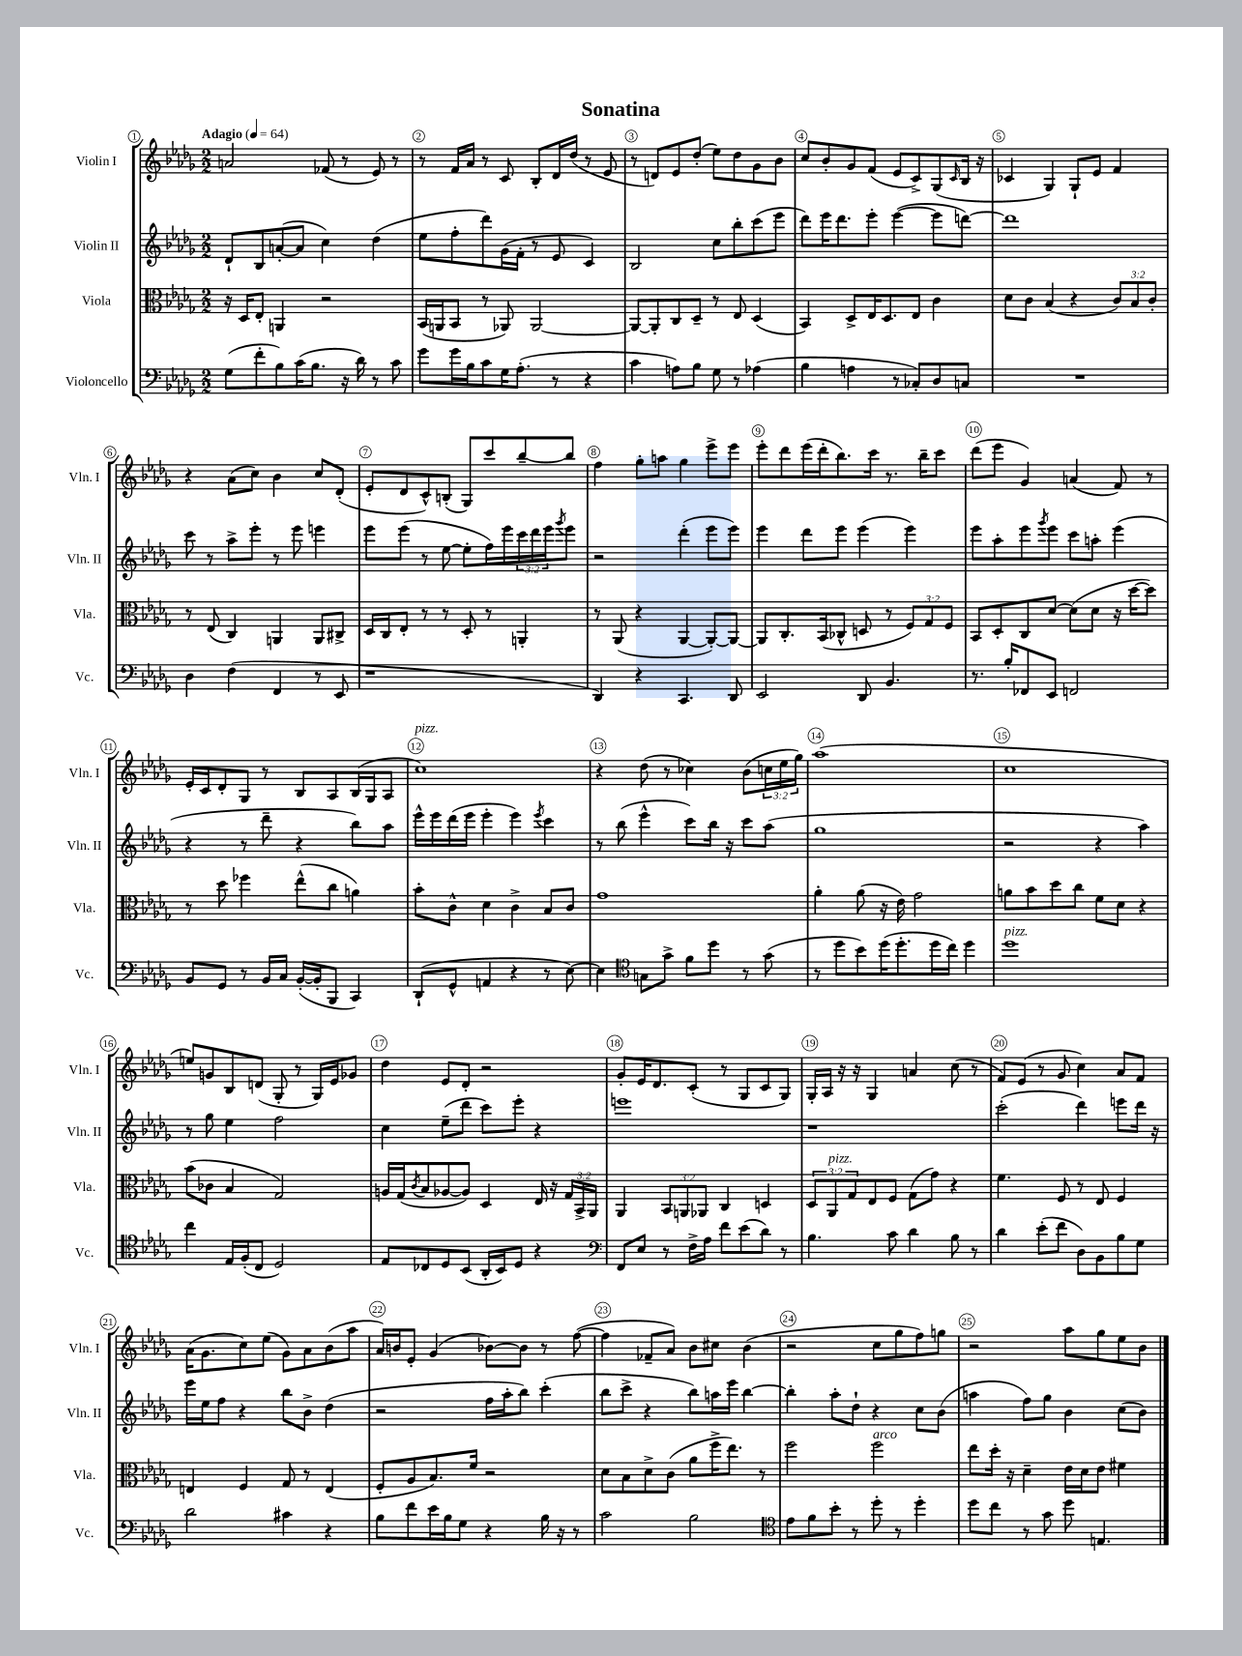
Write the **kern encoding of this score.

**kern	**kern	**kern	**kern
*staff4	*staff3	*staff2	*staff1
*clefF4	*clefC3	*clefG2	*clefG2
*k[b-e-a-d-g-]	*k[b-e-a-d-g-]	*k[b-e-a-d-g-]	*k[b-e-a-d-g-]
*M2/2	*M2/2	*M2/2	*M2/2
*MM64	*MM64	*MM64	*MM64
(8G-	16r	8d-`	2a
.	16D-	.	.
8f'	8E-'	8B-	.
8B-)	4AA	([8a'	.
(16c	.	8a]	.
8.B-	.	.	.
.	2r	4cc)	(8f-
16r	.	.	8r
16d-)	.	.	.
8r	.	(4dd-	8e-)
8c	.	.	8r
=	=	=	=
8g-	(16BB-	8ee-	8r
.	16AA	.	.
16g-	8BB-	8ff'	16f
16B-	.	.	16a-
8c	8r	8ddd-)	8r
16G-	8AA-)	(16g-	8c
(8.A-'	.	16f'	.
.	[2AA-	8r	8B-'
8r	.	8e-	16d-
.	.	.	(16dd-
4r	.	4c)	8r
.	.	.	8e-
=	=	=	=
4c	8AA-_	2B-	8r
.	8AA-']	.	8d)
8A)	8C	.	8e-
8B-	8D-~	.	(8dd-'
8G-	8r	8cc	8ee-)
8r	8E-	8bb-'	8dd-
(4A-	(4D-	(8ccc	8g-
.	.	8eee-	8b-
=	=	=	=
4B-	4BB-)	8ddd-)	8cc
.	.	16eee-	8b-'
.	.	8.ddd-	.
4A	8D-^	.	8g-
.	16E-	8eee-'	(8f
.	8.D-	.	.
8r	.	([4eee-	8e-
8C-')	8E-	.	8c^)
8D-	4c	8eee-]	(8G-
.	.	.	16qqc
8C	.	[8ddd)	16B-
.	.	.	16r
=	=	=	=
1r	8d-	1ddd]	4c-
.	8c	.	.
.	(4B-	.	4G-)
.	4r	.	8G-`
.	.	.	8e-
.	12c)	.	4f
.	12B-	.	.
.	12c'	.	.
=	=	=	=
4D-	8r	8ccc	4r
.	(8E-	8r	.
(4F	4C)	8aa-^	(8a-
.	.	8eee-'	8cc)
4FF	4AA	8r	4b-
.	.	8eee-	.
8r	8AA	4eee	8cc
8EE-	8C#^	.	(8d-'
=	=	=	=
1r	16D-	8eee-	8e-'
.	16C	.	.
.	8E-'	(8eee-	8d-
.	8r	8r	8c^^)
.	8r	[8ee-	(8B'
.	8D-'	8ee-']	8G-)
.	8r	16ff)	8ccc
.	.	16eee-	.
.	4AA'	24ccc	[8bb-~
.	.	24ddd-	.
.	.	24eee-	.
.	.	8qggg-	.
.	.	8eee-	8bb-]
=	=	=	=
4DD-)	8r	2r	4ff
.	(8AA-	.	.
4r	4r	.	8gg-'
.	.	.	8aa
4.CC	[4AA-	(4ddd-'	4gg-
.	8AA-'_)	8eee-	8eee-^
8DD-	8AA-_	8eee-)	8eee-
=	=	=	=
2EE-	8AA-]	4eee-	8eee-'
.	8.C'	.	8ddd-
.	.	8ddd-	(16eee-
.	(16BB-	.	16ddd-'
.	8C-^^	8eee-	8.bb-)
8DD-	8D	(4eee-	.
.	.	.	16ccc
4.BB-	8r	.	8.r
.	12F)	4eee-)	.
.	.	.	16bb-~
.	12G-	.	.
.	.	.	8ccc
.	12F	.	.
=	=	=	=
8.r	8BB-	8eee-	(8ddd-
.	8D-'	8aa-'	8eee-
16B-'	.	.	.
8FF-	8C	8eee-	4g-)
.	.	8qggg-	.
8EE-	[8d-	8eee-	.
2FF	(8d-]	8ccc	(4a
.	8d-	8aa'	.
.	16r	(4eee-	8f)
.	[16dd-	.	.
.	8dd-])	.	8r
=	=	=	=
8BB-	8r	4r	16e-'
.	.	.	16c
8GG-	8dd-	.	8d-'
8r	4ff-	8r	8G-
16BB-	.	8ddd-~	8r
16C	.	.	.
([16BB-'	(8ee-^^	4r	8B-
16BB-']	.	.	.
8BBB-	8cc	.	8A-
4CC)	4a)	8bb-)	(16B-
.	.	.	16G-
.	.	8aa-	8A-
=	=	=	=
(8DD-`	8b-'	16eee-^^	1cc)
.	.	16eee-	.
8GG-^^	8c^^	(16ddd-	.
.	.	16eee-	.
4AA	4d-	4eee-'	.
4r	4c^	4eee-)	.
.	.	8qeee-	.
8r	8B-	4ccc	.
[8E-)	8c	.	.
=	=	=	=
4E-]	1g-	8r	4r
.	.	(8bb-	.
*clefC4	*	*	*
8G	.	4eee-^^	(8dd-
8g-^	.	.	8r
8f	.	8ccc)	4cc-)
8dd-	.	16bb-	.
.	.	16r	.
8r	.	8ccc	(8b-
(8g-	.	(8aa-	24cc
.	.	.	24ee-
.	.	.	24gg-)
=	=	=	=
8r	4a-'	1gg-	(1aa-
8dd-	.	.	.
8b-)	(8a-	.	.
(16dd-	16r	.	.
8.dd-'	16e-)	.	.
.	2g-	.	.
16dd-	.	.	.
16cc)	.	.	.
4dd-	.	.	.
=	=	=	=
1dd-	8a	2r	1cc
.	8b-	.	.
.	8dd-	.	.
.	8cc	.	.
.	8f	4r	.
.	8d-	.	.
.	4r	4aa-)	.
=	=	=	=
4cc	(8b-	8r	8ee)
.	8c-	8gg-	8g
16E-	4B-	4ee-	8B-
(16F'	.	.	.
8C	.	.	(8d
2D-)	2G-)	2ff	8G-'
.	.	.	8r
.	.	.	16G-)
.	.	.	16e-
.	.	.	8g-
=	=	=	=
8E-	16A	4cc	4dd-
.	(16G-	.	.
.	8qc	.	.
8C-	8B-	.	.
8D-	[8A-	(8ee-~	8e-
(8BB-	8A-])	8ddd-	8d-'
16AA-'	4D-	8ccc)	2r
16BB-)	.	.	.
8D-	.	8eee-'	.
4r	16E-	4r	.
.	16r	.	.
.	24G-	.	.
.	24BB-^	.	.
.	24AA-	.	.
=	=	=	=
*clefF4	*	*	*
8FF	4AA-	1eee	8g-'
8E-	.	.	16e-
.	.	.	8.d-
8r	12BB-	.	.
.	12AA	.	.
16F^	.	.	(8c'
.	12AA-	.	.
16A-	.	.	.
8f	4C	.	8r
(8e-	.	.	8G-
8d-)	4D	.	8c
8r	.	.	8G-)
=	=	=	=
4.B-	12D-	1r	16G-'
.	.	.	16A-
.	12AA-	.	.
.	.	.	16r
.	12G-	.	.
.	.	.	16r
.	8E-	.	4G-
8c	8F	.	.
4d-	(8G-	.	4a
.	8g-)	.	.
8B-	4r	.	(8cc
8r	.	.	8r
=	=	=	=
4d-	4.f	(2ccc'	8f)
.	.	.	(8e-
(8e-'	.	.	8r
8f	8F	.	8g-
8D-)	8r	4ddd-)	4cc)
8BB-	8E-	.	.
8B-	4F	8eee	8a-
8G-	.	16ddd-	8f
.	.	16r	.
=	=	=	=
2d-	4E	16eee-	(16a-
.	.	16ee-	8.g-
.	.	8ff	.
.	4F	4r	8cc)
.	.	.	(8ee-
4c#	8G-	8bb-	8g-)
.	8r	8b-^	8a-
4r	(4E	(4dd-	(8b-
.	.	.	8aa-
=	=	=	=
8B-	8F'	2r	16a-)
.	.	.	16b
8f	8A-	.	8e-'
16e-	8.B-)	.	(4g-
16B-	.	.	.
8G-	.	.	.
.	16f	.	.
4r	2r	16ff	[8b-)
.	.	16aa-'	.
.	.	8bb-)	8b-]
16B-	.	(4ccc'	8r
16r	.	.	.
8r	.	.	([8ff
=	=	=	=
2c	8d-	8bb-	4ff]
.	8B-	8ccc^	.
.	8d-^	4r	8f-~
.	(8c	.	8a-)
2B-	8a-	8bb-)	8b-
.	16ff^	16aa	8cc#
.	8.ee-)	16eee-	.
.	.	[4bb-	(4b-
.	8r	.	.
=	=	=	=
*clefC4	*	*	*
8e-	2ff	4bb-']	2r
8f	.	.	.
8b-'	.	8aa-'	.
8r	.	8dd-`	.
8dd-'	2ff	4r	8cc
8r	.	.	8gg-
4dd-'	.	8cc	8ff)
.	.	(8b-	8gg
=	=	=	=
8dd-	8ee-	4aa	2r
8cc	16dd-'	.	.
.	16r	.	.
8r	4d-~	8ff)	.
8g-	.	8gg-	.
8dd-	16e-	4b-	8aa-
.	16d-	.	.
4.E	8e-	.	8gg-
.	4f#	(8cc	8ee-
.	.	8b-)	8b-
==	==	==	==
*-	*-	*-	*-
